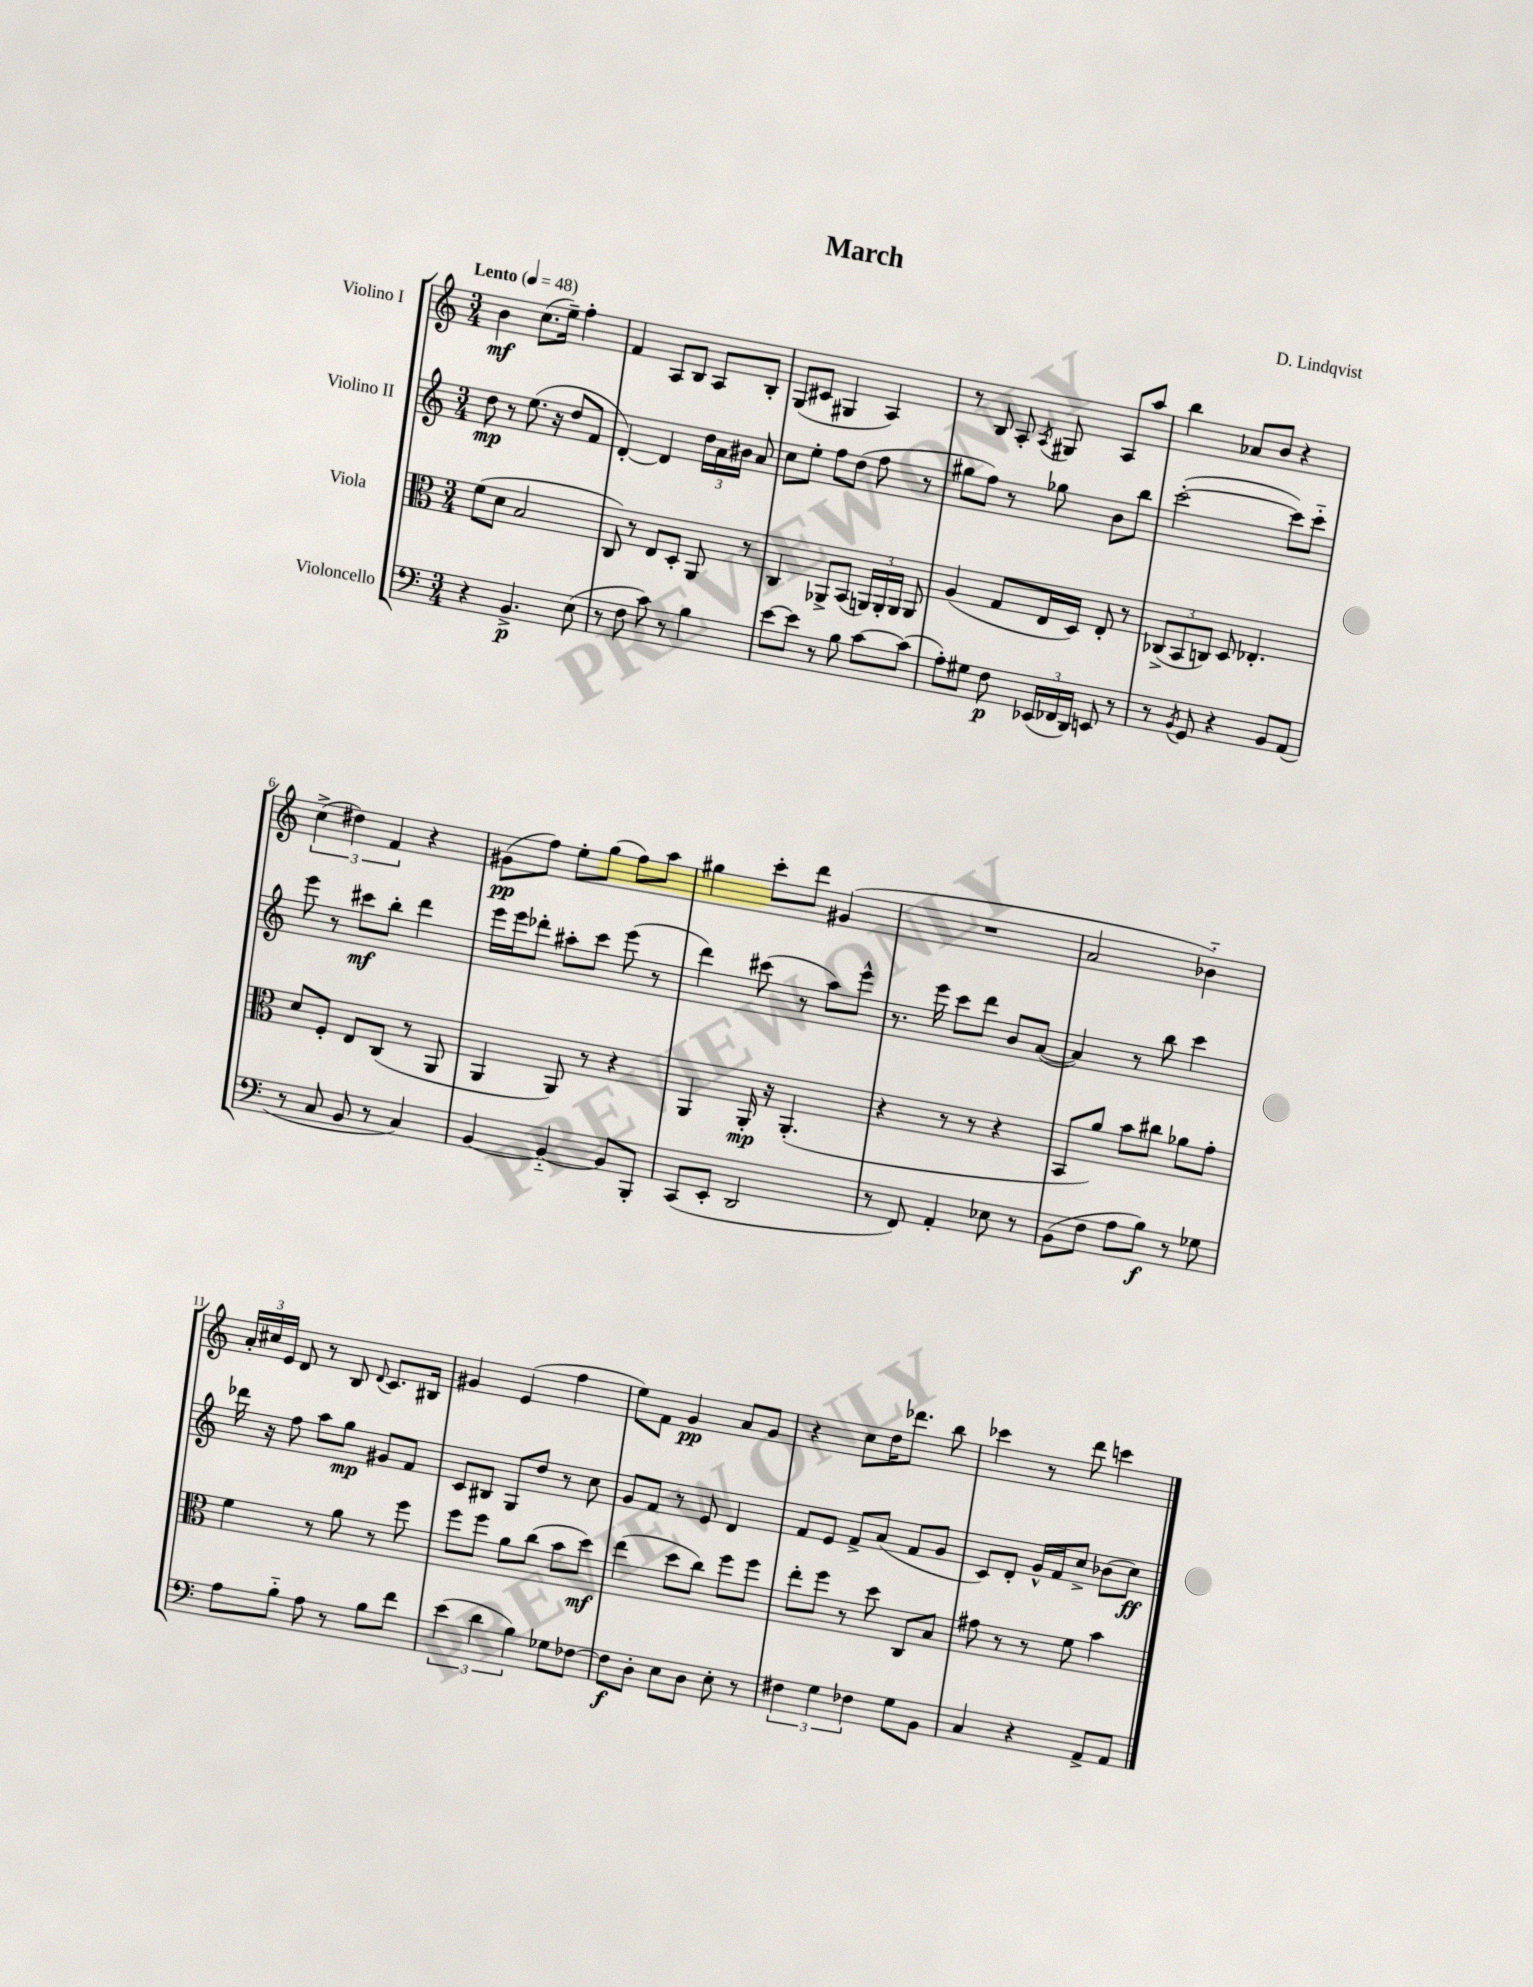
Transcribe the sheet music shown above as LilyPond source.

\header { title = "March" composer = "D. Lindqvist" }
<<
\new StaffGroup <<
\new Staff = "s0" \with { instrumentName = "Violino I" } {
    \clef treble \key c \major \numericTimeSignature \time 3/4 \tempo "Lento" 4 = 48
    \autoBeamOff b'4\mf c''8.[( e''16]--) f''4-. |
    f'4 a8[ b8] a8[ b8]-. |
    g8[( cis'8] gis4 a4) |
    r8 b8 a8-. \acciaccatura { a8 } gis8 a8[ a''8] |
    b''4 aes'8[ b'8] r4 |
    \tuplet 3/2 { c''4->( dis''4) f'4 } r4 |
    gis'8[\pp( f''8]) e''8[-. g''8]( f''8[) a''8] |
    gis''4 c'''8[-. d'''8] gis'4( |
    R2. |
    a'2 bes'4-_) |
    \tuplet 3/2 { a'16[-. cis''16 e'16] } d'8 r8 b8 \appoggiatura { d'8 } c'8.[ bis16] |
    gis'4 e'4( f''4 |
    e''8[) f'8] g'4\pp a'8[ g'8] |
    r4 c''8[ d''16 des'''8.] b''8 |
    ces'''4 r8 d'''8 c'''4 \bar "|." |
}
\new Staff = "s1" \with { instrumentName = "Violino II" } {
    \clef treble \key c \major \numericTimeSignature \time 3/4
    \autoBeamOff d''8\mp r8 e''8.( r16 d''8[ f'8] |
    d'4~-.) d'4 \tuplet 3/2 { d''16[ a'16 bis'16] } a'8 |
    c''8[ e''8]-. f''8[ d''8]( f''8 r8 |
    gis''8[ f''8]) r8 ges''8 b'8[ b''8] |
    c'''2~-.( c'''8[) c'''8]-_ |
    e'''8 r8 cis'''8[\mf b''8]-. d'''4 |
    e'''16[ e'''16 des'''8]-. ais''8[-. c'''8] e'''8( r8 |
    d'''4) cis'''8( r8 a''8[) e'''8]-^ |
    r8. e'''16 c'''8[ d'''8] b'8[ a'8]~( |
    a'4) r8 b''8 c'''4 |
    des'''16 r16 f''8 a''8[ g''8]\mp gis'8[ f'8] |
    c'8[ bis8] g8[ d''8] r8 c''8 |
    g'8[ f'8] r8 e'8 d'4 |
    f'8[ e'8] f'8[-> a'8]( f'8[ g'8] |
    c'8[) d'8]-. g'16[-^ f'16 c''8]-> bes'8[( c''8]\ff) \bar "|." |
}
\new Staff = "s2" \with { instrumentName = "Viola" } {
    \clef alto \key c \major \numericTimeSignature \time 3/4
    \autoBeamOff f'8[( d'8] b2 |
    c8) r8 e8[ d8]-. a,8 r8 |
    c4 aes,8[-> b,8]( \tuplet 3/2 { a,16[) a,16-. a,16] } a,8 |
    a4( g8[ e16 d16]) e8-. r8 |
    \tuplet 3/2 { ces8[->( b,8 c8]) } d8 ees4.-. |
    d'8[ f8]-. e8[ c8]( r8 a,8 |
    a,4 a,8) r8 r4 |
    a,4 a,16-.\mp r16 a,4.-.( |
    r4 r8 r8 r4 |
    b,8[ a'8]) b'8[ cis''8] aes'8[ g'8]-. |
    f'4 r8 a'8 r8 f''8 |
    f''8[ f''8] a'8[ c''8]( b'8[ d''8]\mf) |
    e''4( d''8[ c''8]) f''8[ f''8] |
    e''8[-. f''8] r8 d''8 c8[ b8] |
    gis'8 r8 r8 f'8 b'4 \bar "|." |
}
\new Staff = "s3" \with { instrumentName = "Violoncello" } {
    \clef bass \key c \major \numericTimeSignature \time 3/4
    \autoBeamOff r4 b,4.->\p e8( |
    r8 f8 c'8) r8 b4 |
    e'8[~ e'8] r8 b8 c'8[~ c'8]( |
    a8[-.) gis8] f8\p \tuplet 3/2 { ees,16[( fes,16 d,16]) } e,8 r8 |
    r8 \acciaccatura { b,8 } g,8 r4 b,8[ a,8]( |
    r8 c8 b,8 r8 c4) |
    b,4~ b,4~-_ b,8[ b,,8]-. |
    c,8[( e,8]-. d,2 |
    r8 f,8) a,4-. ees8 r8 |
    b,8[( f8] a8[ b8]\f) r8 ges8 |
    a8[ b8]-_ a8 r8 b8[ f'8] |
    \tuplet 3/2 { e'4( d'4 b4) } ges8[ fes8]~ |
    fes8[\f d8]-. e8[ d8] e8-. r8 |
    \tuplet 3/2 { fis4 g4 fes4 } g8[ b,8] |
    c4 r4 a,8[-> a,8] \bar "|." |
}
>>
>>
